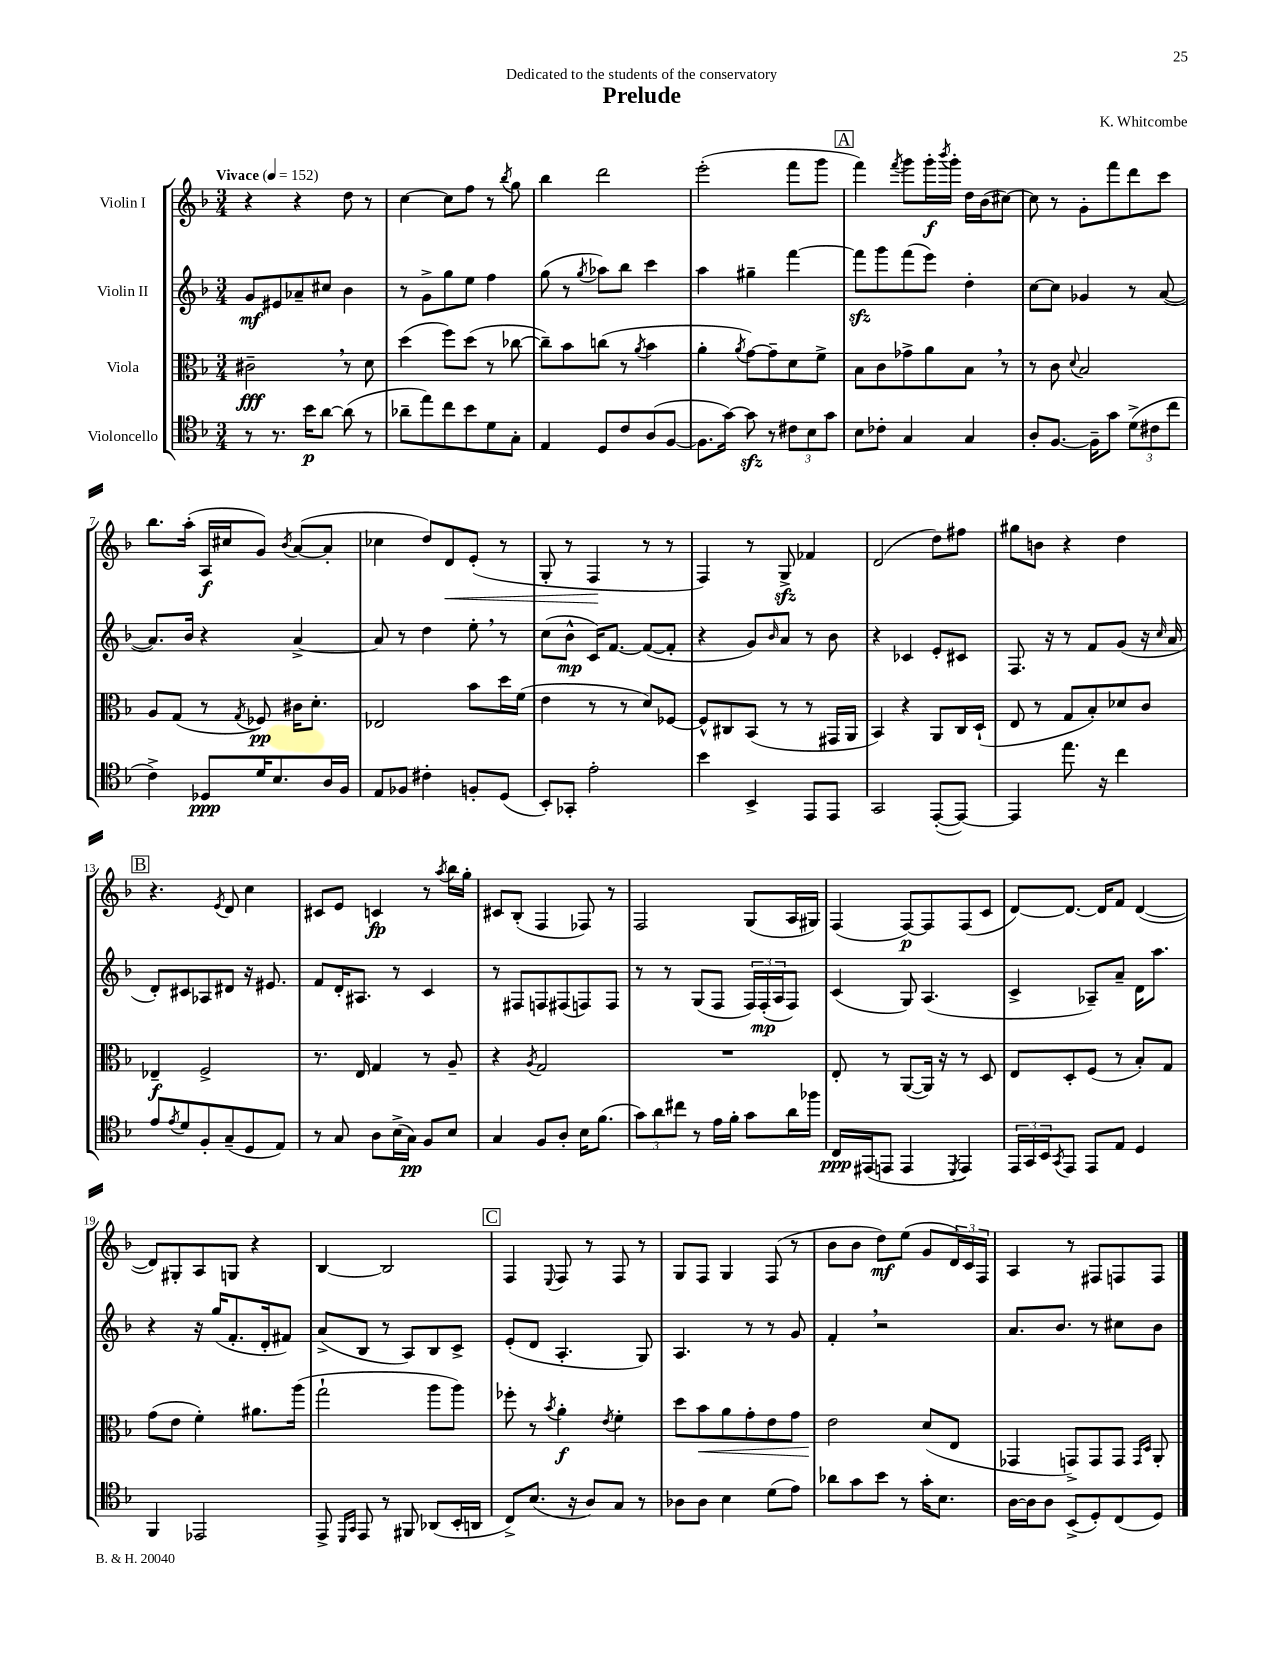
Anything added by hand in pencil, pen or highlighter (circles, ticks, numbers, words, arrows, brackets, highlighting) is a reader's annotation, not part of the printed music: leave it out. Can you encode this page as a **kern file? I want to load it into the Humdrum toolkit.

**kern	**dynam	**kern	**dynam	**kern	**dynam	**kern	**dynam
*part4	*part4	*part3	*part3	*part2	*part2	*part1	*part1
*staff4	*staff4	*staff3	*staff3	*staff2	*staff2	*staff1	*staff1
*I"Violoncello	*	*I"Viola	*	*I"Violin II	*	*I"Violin I	*
*clefC4	*	*clefC3	*	*clefG2	*	*clefG2	*
*k[b-]	*	*k[b-]	*	*k[b-]	*	*k[b-]	*
*M3/4	*	*M3/4	*	*M3/4	*	*M3/4	*
*MM152	*	*MM152	*	*MM152	*	*MM152	*
=1	=1	=1	=1	=1	=1	=1	=1
!	!	!	!	!	!	!LO:TX:a:B:t=Vivace	!
8r	.	2c#X~,\	fff	8g/L	mf	4r	.
8.r	.	.	.	8e#X/	.	.	.
.	.	.	.	8a-X~/	.	4r	.
16b-\KL	p	.	.	.	.	.	.
[8a\J	.	.	.	8cc#X/J	.	.	.
(8a\]	.	8r	.	4b-\	.	8dd\	.
8r	.	8d\	.	.	.	8r	.
=2	=2	=2	=2	=2	=2	=2	=2
8a-X~\L	.	(4dd\	.	8r	.	[4cc\	.
8ee\)	.	.	.	8g^\L	.	.	.
8cc\	.	8ff\L)	.	8gg\	.	8cc\L]	.
8b-\	.	(8dd\J	.	8ee\J	.	8ff\J	.
8d\	.	8r	.	4ff\	.	8r	.
.	.	.	.	.	.	8qbb-/	.
8G'\J	.	[8cc-X\	.	.	.	8gg\	.
=3	=3	=3	=3	=3	=3	=3	=3
4E/	.	8cc-~\L])	.	(8gg\	.	4bb-\	.
.	.	8b-\	.	8r	.	.	.
.	.	.	.	8qgg/	.	.	.
8D/L	.	(8ccn\J	.	8aa-X\L)	.	2ddd\	.
8c/	.	8r	.	8bb-\J	.	.	.
.	.	8qa/	.	.	.	.	.
(8A/	.	4b-\	.	4ccc\	.	.	.
[8F/J	.	.	.	.	.	.	.
=4	=4	=4	=4	=4	=4	=4	=4
8.F\L]	.	4a'\	.	4aa\	.	(2eee'\	.
[16g\Jk)	.	.	.	.	.	.	.
.	.	8qa/	.	.	.	.	.
8gzz\]	.	[8g\L)	.	4gg#X~\	.	.	.
8r	.	8g~\]	.	.	.	.	.
12c#X\L	.	8d\	.	[4fff\	.	8fff\L	.
12B-\	.	.	.	.	.	.	.
.	.	8f^\J	.	.	.	8ggg\J	.
12g\J	.	.	.	.	.	.	.
!!LO:REH:place=s1:t=A
=5	=5	=5	=5	=5	=5	=5	=5
8B-\L	.	8B-\L	.	8fffzz\L]	.	4fff\)	.
8c-X'\J	.	8c\	.	8ggg\	.	.	.
.	.	.	.	.	.	8qfff/	.
4G/	.	8g-X^\	.	(8fff\	.	8ggg\L	.
.	.	8a\	.	8eee\J)	.	16ggg'\L	f
.	.	.	.	.	.	8qbbb-/	.
.	.	.	.	.	.	16ggg'\JJ	.
4G/	.	8B-,\J	.	4dd'\	.	16dd\LL	.
.	.	.	.	.	.	(16b-\J	.
.	.	8r	.	.	.	[8cc#X\J)	.
=6	=6	=6	=6	=6	=6	=6	=6
8A'/L	.	8r	.	[8cc\L	.	8cc#\]	.
[8.F/J	.	8c\	.	8cc\J]	.	8r	.
.	.	8qqd/	.	.	.	.	.
.	.	2B-/	.	4g-X/	.	8g'\L	.
16F~\KL]	.	.	.	.	.	.	.
8g\J	.	.	.	.	.	8fff\	.
(12d^\L	.	.	.	8r	.	8ddd\	.
12c#X\	.	.	.	.	.	.	.
.	.	.	.	([8a/	.	8ccc\J	.
12cc\J	.	.	.	.	.	.	.
!!LO:LB:g=z
=7	=7	=7	=7	=7	=7	=7	=7
4c^\)	.	8A/L	.	8.a/L])	.	8.bb-\L	.
.	.	(8G/J	.	.	.	.	.
.	.	.	.	16b-/Jk	.	(16aa'\Jk	.
8D-X/L	ppp	8r	.	4r	.	16A/LL	f
.	.	.	.	.	.	16cc#X/J	.
.	.	8qG/	.	.	.	.	.
16d/K	.	8F-X/)	pp	.	.	8g/J)	.
8.B-/	.	.	.	.	.	.	.
.	.	.	.	.	.	8qb-/	.
.	.	16c#X\KL	.	[4a^/	.	([8a/L	.
.	.	8.d'\J	.	.	.	.	.
16A/L	.	.	.	.	.	8a'/J]	.
16F/JJ	.	.	.	.	.	.	.
=8	=8	=8	=8	=8	=8	=8	=8
8E/L	.	2E-X/	.	8a/]	.	4cc-X\	.
8F-X/J	.	.	.	8r	.	.	.
4c#X'\	.	.	.	4dd\	.	8dd/L)	.
!	!	!	!	!	!	!	!LO:HP:b
.	.	.	.	.	.	8d/	<
8Fn'/L	.	8b-\L	.	8ee',\	.	(8e'/J	.
(8D/J	.	16dd\L	.	8r	.	8r	.
.	.	(16f\JJ	.	.	.	.	.
=9	=9	=9	=9	=9	=9	=9	=9
8BB-'/L)	.	4e\	.	(8cc\L	.	8G'/	.
8GG-X'/J	.	.	.	8b-^^\J	mp	8r	.
2e'\	.	8r	.	16c/KL)	.	4F/	.
.	.	.	.	[8.f/J	.	.	.
.	.	8r	.	.	.	.	.
.	.	8d/L)	.	(8f/L_	.	8r	[
.	.	[8F-X/J	.	8f'/J]	.	8r	.
=10	=10	=10	=10	=10	=10	=10	=10
4b-\	.	8F-^^/L]	.	4r	.	4F/)	.
.	.	8C#X/	.	.	.	.	.
4BB-^/	.	(8BB-/J	.	8g/L)	.	8r	.
.	.	.	.	16qqb-/	.	.	.
.	.	8r	.	8a/J	.	8Gzz^/	.
8EE/L	.	8r	.	8r	.	4f-X/	.
8EE/J	.	16GG#X/LL	.	8b-\	.	.	.
.	.	16AA/JJ	.	.	.	.	.
=11	=11	=11	=11	=11	=11	=11	=11
2GG/	.	4BB-/)	.	4r	.	(2d/	.
.	.	4r	.	4c-X/	.	.	.
([8EE'/L	.	8AA/L	.	8e'/L	.	8dd\L)	.
8EE/J_)	.	16C/L	.	8c#X/J	.	8ff#X\J	.
.	.	(16D`/JJ	.	.	.	.	.
=12	=12	=12	=12	=12	=12	=12	=12
4EE/]	.	8E/	.	8.F/	.	8gg#X\L	.
.	.	8r	.	.	.	8bn\J	.
.	.	.	.	16r	.	.	.
8.ee\	.	8G/L	.	8r	.	4r	.
.	.	8B-'/)	.	8f/L	.	.	.
16r	.	.	.	.	.	.	.
4cc\	.	8d-X/	.	(8g/J	.	4dd\	.
.	.	8c/J	.	16r	.	.	.
.	.	.	.	16qqcc/	.	.	.
.	.	.	.	16a/	.	.	.
!!LO:LB:g=z
!!LO:REH:place=s1:t=B
=13	=13	=13	=13	=13	=13	=13	=13
8e/L	.	4E-X~/	f	8d'/L)	.	4.r	.
8qe/	.	.	.	.	.	.	.
8d/	.	.	.	8c#X/	.	.	.
8F'/	.	2F^/	.	8A-X/	.	.	.
.	.	.	.	.	.	8qe/	.
(8G~/	.	.	.	8d#X/J	.	8d/	.
8D/	.	.	.	16r	.	4cc\	.
.	.	.	.	8.e#X/	.	.	.
8E/J)	.	.	.	.	.	.	.
=14	=14	=14	=14	=14	=14	=14	=14
8r	.	8.r	.	8f/L	.	8c#X/L	.
8G/	.	.	.	16d'/K	.	8e/J	.
.	.	16E/	.	8.A#X/J	.	.	.
8A\L	.	4G/	.	.	.	4cn/	fp
(16B-^\L	.	.	.	8r	.	.	.
16G\JJ)	pp	.	.	.	.	.	.
8F/L	.	8r	.	4c/	.	8r	.
.	.	.	.	.	.	8qaa/	.
8B-/J	.	8A~/	.	.	.	16bb-\LL	.
.	.	.	.	.	.	16gg'\JJ	.
=15	=15	=15	=15	=15	=15	=15	=15
4G/	.	4r	.	8r	.	8c#X/L	.
.	.	.	.	8F#X/L	.	(8B-'/J	.
.	.	8qA/	.	.	.	.	.
8F/L	.	2G/	.	8Fn/	.	4F/	.
8A'/J	.	.	.	(8F#X/	.	.	.
16B-\KL	.	.	.	8Fn/)	.	8F-X/)	.
(8.f\J	.	.	.	.	.	.	.
.	.	.	.	8F/J	.	8r	.
=16	=16	=16	=16	=16	=16	=16	=16
12g\L)	.	2.r	.	8r	.	2F/	.
12a\	.	.	.	.	.	.	.
.	.	.	.	8r	.	.	.
12cc#X\J	.	.	.	.	.	.	.
8r	.	.	.	(8G/L	.	.	.
16e\LL	.	.	.	8F/J	.	.	.
16f'\JJ	.	.	.	.	.	.	.
8g\L	.	.	.	24F/LL)	.	(8G/L	.
.	.	.	.	(24F'/	mp	.	.
.	.	.	.	24A/J	.	.	.
16a\L	.	.	.	8F/J)	.	16A/L	.
16ff-X\JJ	.	.	.	.	.	16G#X/JJ)	.
=17	=17	=17	=17	=17	=17	=17	=17
16C/LL	ppp	8E'/	.	(4c/	.	(4F/	.
(16EE#X/J	.	.	.	.	.	.	.
8EEn/J	.	8r	.	.	.	.	.
4EE/	.	([8AA/L	.	8G/)	.	[8F/L)	p
.	.	16AA/Jk])	.	(4.A/	.	8F/]	.
.	.	16r	.	.	.	.	.
8qDD/	.	.	.	.	.	.	.
4EE/)	.	8r	.	.	.	(8F/	.
.	.	8D/	.	.	.	8c/J	.
=18	=18	=18	=18	=18	=18	=18	=18
24EE/LL	.	8E/L	.	4c^/	.	[8d/L)	.
24GG/	.	.	.	.	.	.	.
24BB-/J	.	.	.	.	.	.	.
8qGG/	.	.	.	.	.	.	.
8EE/J	.	8D'/	.	.	.	8.d/J_	.
8EE/L	.	(8F/J	.	8A-X~/L)	.	.	.
.	.	.	.	.	.	16d/KL]	.
8E/J	.	8r	.	8a~/J	.	8f/J	.
4D/	.	8B-'/L)	.	16d\KL	.	([4d/	.
.	.	.	.	8.aa\J	.	.	.
.	.	8G/J	.	.	.	.	.
!!LO:LB:g=z
=19	=19	=19	=19	=19	=19	=19	=19
4FF/	.	(8g\L	.	4r	.	8d/L])	.
.	.	8e\J	.	.	.	8G#X'/	.
2EE-X/	.	4f'\)	.	16r	.	8A/	.
.	.	.	.	(16gg/KL	.	.	.
.	.	.	.	8.f'/	.	8Gn/J	.
.	.	8.a#X\L	.	.	.	4r	.
.	.	.	.	16d'/k	.	.	.
.	.	.	.	8f#X/J)	.	.	.
.	.	(16aa\Jk	.	.	.	.	.
=20	=20	=20	=20	=20	=20	=20	=20
8EE^/	.	2gg`\	.	(8a^/L	.	[4B-/	.
16qqDD/LL	.	.	.	.	.	.	.
16qqGG/JJ	.	.	.	.	.	.	.
8EE/	.	.	.	8B-/J	.	.	.
8r	.	.	.	8r	.	2B-/]	.
8FF#X/	.	.	.	8A/L)	.	.	.
(8AA-X/L	.	8aa\L	.	8B-/	.	.	.
16BB-'/L	.	8aa\J)	.	8c^/J	.	.	.
16AAn/JJ	.	.	.	.	.	.	.
!!LO:REH:place=s1:t=C
=21	=21	=21	=21	=21	=21	=21	=21
8C^/L)	.	8ff-X'\	.	(8e'/L	.	4F/	.
(8.B-/J	.	8r	.	8d/J	.	.	.
.	.	8qb-/	.	.	.	8qqE/	.
.	.	4a'\	f	4.A'/	.	8F/	.
16r	.	.	.	.	.	.	.
8A/L)	.	.	.	.	.	8r	.
.	.	8qe/	.	.	.	.	.
8G/J	.	4f'\	.	.	.	8F/	.
8r	.	.	.	8G/)	.	8r	.
=22	=22	=22	=22	=22	=22	=22	=22
8A-X\L	.	8dd\L	.	4.A/	.	8G/L	.
!	!	!	!LO:HP:b	!	!	!	!
8A-\J	.	8b-\	<	.	.	8F/J	.
4B-\	.	8a\	.	.	.	4G/	.
.	.	8g'\	.	8r	.	.	.
(8d\L	.	8e\	.	8r	.	(8F/	.
8e\J)	.	8g\J	.	8g/	.	8r	.
=23	=23	=23	=23	=23	=23	=23	=23
8a-X\L	.	2e\	.	4f',/	.	8b-\L	.
8g\	.	.	.	.	.	8b-\J	.
8b-\J	.	.	.	2r	.	8dd\L)	mf
8r	.	.	.	.	.	(8ee\J	.
16g'\KL	.	(8d/L	[	.	.	8g/L	.
8.B-\J	.	.	.	.	.	.	.
.	.	8E/J	.	.	.	24d/L)	.
.	.	.	.	.	.	24c/	.
.	.	.	.	.	.	24F/JJ	.
=24	=24	=24	=24	=24	=24	=24	=24
[16A\LL	.	4GG-X/	.	8.a/L	.	4A/	.
16A\J]	.	.	.	.	.	.	.
8A\J	.	.	.	.	.	.	.
.	.	.	.	8.b-/J	.	.	.
(8BB-^/L	.	8GGn^/L)	.	.	.	8r	.
8D'/)	.	8GG/	.	8r	.	8F#X/L	.
(8C/	.	8GG/J	.	8cc#X\L	.	8Fn/	.
.	.	16qqGG/LL	.	.	.	.	.
.	.	16qqD/JJ	.	.	.	.	.
8D/J)	.	8AA'/	.	8b-\J	.	8F/J	.
==	==	==	==	==	==	==	==
*-	*-	*-	*-	*-	*-	*-	*-
